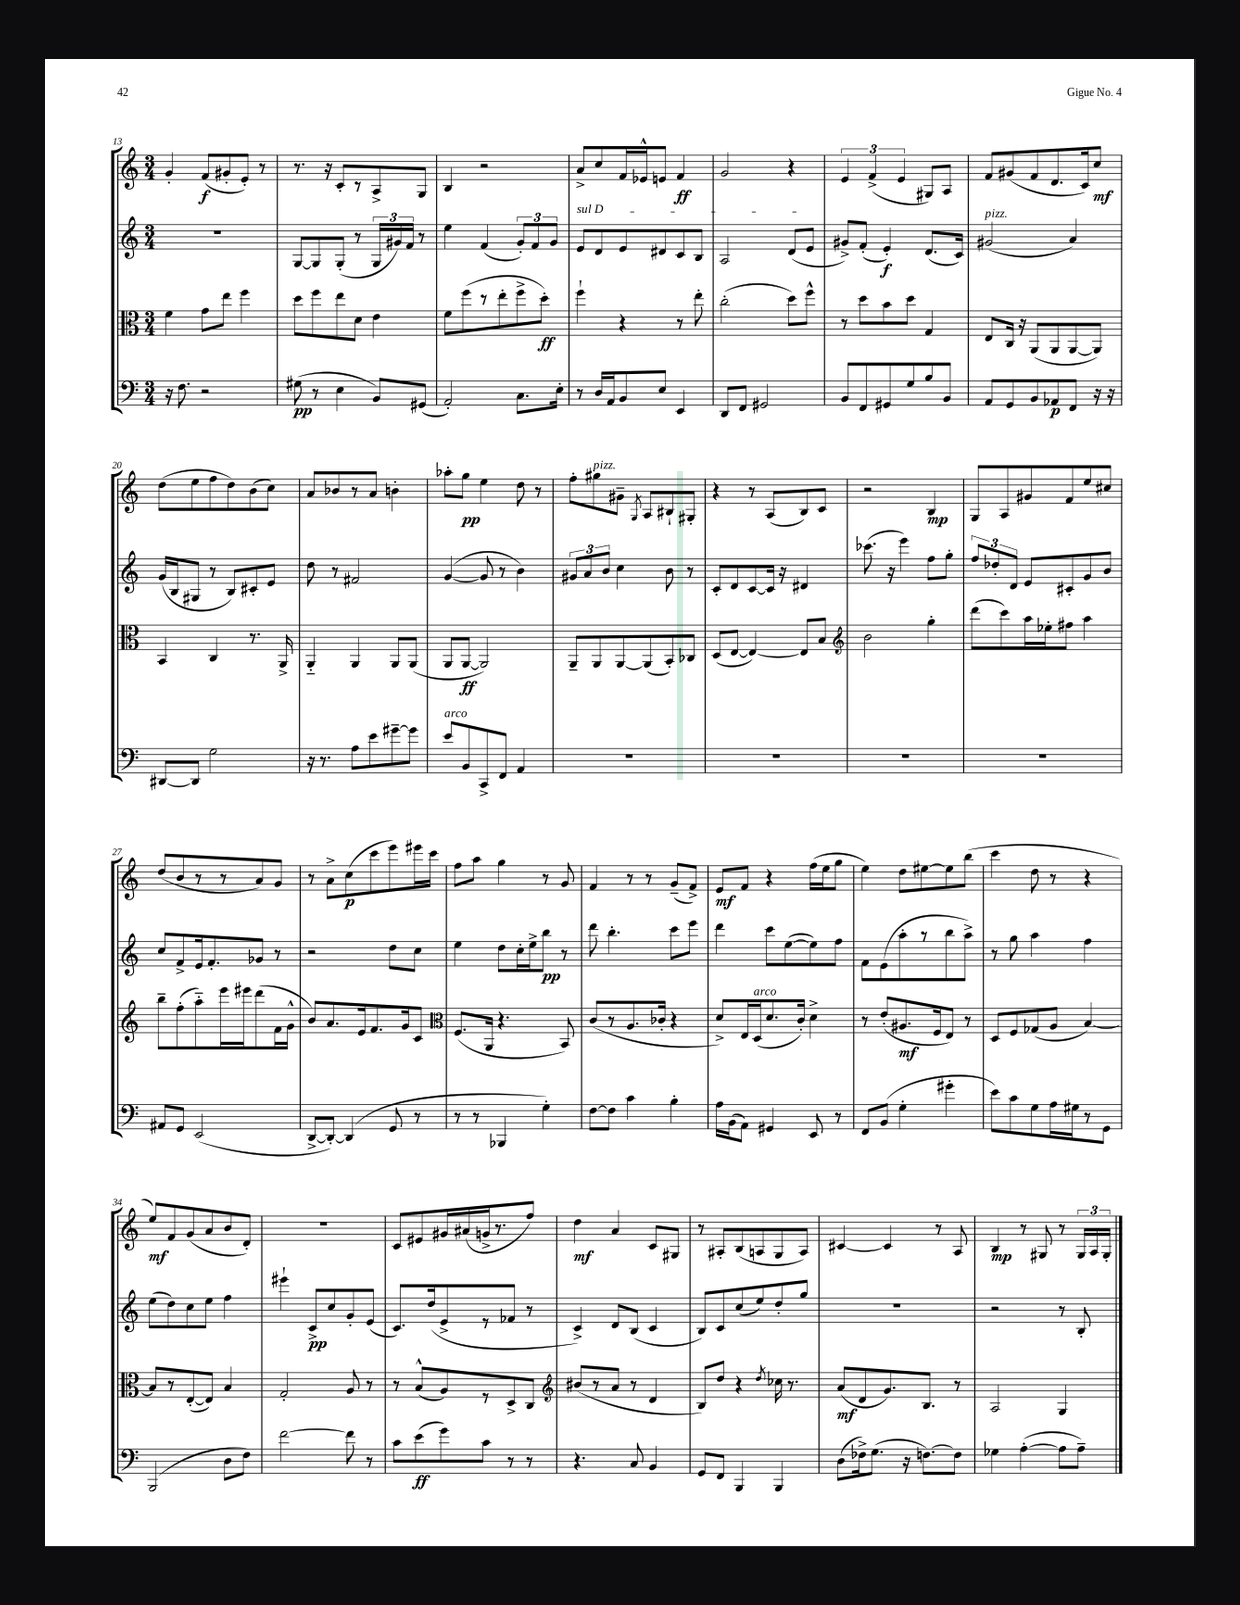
<<
\new StaffGroup <<
\new Staff = "s0" {
    \clef treble \key c \major \numericTimeSignature \time 3/4
    \autoBeamOff g'4-. f'8[\f( gis'8-. e'8]-.) r8 |
    r8. r16 c'8[-. r8 a8-> g8] |
    b4 r2 |
    a'8[-> c''8 f'16 ees'16-^ e'8] f'4\ff |
    g'2 r4 |
    \tuplet 3/2 { e'4 f'4->( e'4 } gis8[) a8] |
    f'8[ gis'8( f'8 d'8. c'16) c''8]\mf |
    d''8[( e''8 f''8 d''8) b'8( c''8]) |
    a'8[ bes'8 r8 a'8] b'4-. |
    aes''8[-. g''8]\pp e''4 d''8 r8 |
    f''8[-. gis''8^\markup { \italic "pizz." } gis'8]-- \acciaccatura { g8 } a8[ bis8-! gis8]-. |
    r4 r8 a8[( b8) c'8] |
    r2 b4\mp |
    g8[ a8 gis'8 f'8 e''8 cis''8] |
    d''8[( b'8 r8 r8 a'8) g'8] |
    r8 a'8[-> c''8\p( c'''8 e'''8) eis'''16 c'''16] |
    f''8[ a''8] g''4 r8 g'8 |
    f'4 r8 r8 g'8[--( f'8]->) |
    e'8[\mf f'8] r4 f''16[( e''16 g''8] |
    e''4) d''8[ eis''8~ eis''8 b''8]( |
    c'''4 d''8 r8 r4 |
    e''8[\mf) f'8 g'8( a'8 b'8 d'8]-.) |
    R2. |
    c'8[ eis'8 gis'16 ais'16( g'16-> r8. f''8]) |
    d''4\mf a'4 c'8[ gis8] |
    r8 ais8[-. b8( a8 g8 a8]) |
    cis'4~ cis'4 r8 a8 |
    b4\mp r8 gis8 r8 \tuplet 3/2 { gis16[ a16 gis16]-. } \bar "|." |
}
\new Staff = "s1" {
    \clef treble \key c \major \numericTimeSignature \time 3/4
    \autoBeamOff R2. |
    g8[~ g8 g8]-.( r8 \tuplet 3/2 { g16[ gis'16) f'16] } r8 |
    e''4 f'4( \tuplet 3/2 { g'8[-.) f'8 g'8] } |
    \once \override TextSpanner.bound-details.left.text = \markup { \italic "sul D" } e'8[\startTextSpan d'8 e'8 dis'8 c'8 b8] |
    a2 d'8[( e'8]\stopTextSpan |
    gis'8[->) f'8]-.( e'4-.\f) d'8.[( c'16]) |
    gis'2^\markup { \italic "pizz." }( a'4) |
    g'16[( b16 gis8] r8 b8[) cis'8-. e'8] |
    d''8 r8 fis'2 |
    g'4~( g'8 r8 b'4) |
    \tuplet 3/2 { gis'8[ a'8 b'8] } c''4 b'8 r8 |
    c'8[-. d'8 c'8~ c'16] r16 dis'4 |
    ces'''8.( r16 e'''4) f''8[ g''8]-. |
    \tuplet 3/2 { f''8[ des''8-. d'8] } e'8[ cis'8-. g'8 b'8] |
    c''8[ f'8-> e'16 f'8.-. ges'8] r8 |
    r2 d''8[ c''8] |
    e''4 d''8[ c''16-. e''16-> b''8]\pp r8 |
    d'''8 b''4.-. c'''8[ e'''8] |
    d'''4 c'''8[ e''8~( e''8) f''8] |
    f'8[ e'8( a''8-. r8 b''8 a''8]->) |
    r8 g''8 a''4 f''4 |
    e''8[( d''8) c''8 e''8] f''4 |
    eis'''4-! c'8[->\pp c''8 g'8-. e'8]( |
    c'8.[) d''16( e'8-> r8 fes'8] r8 |
    c'4->) d'8[ b8]( c'4 |
    b8[) c'8 c''8( e''8) d''8-. g''8] |
    R2. |
    r2 r8 b8-. \bar "|." |
}
\new Staff = "s2" {
    \clef alto \key c \major \numericTimeSignature \time 3/4
    \autoBeamOff f'4 g'8[ e''8] f''4 |
    d''8[ f''8 e''8 d'8] e'4 |
    f'8[ f''8( r8 e''8-. f''8-> d''8]-.\ff) |
    f''4-! r4 r8 e''8-. |
    c''2-.( d''8[) f''8]-^ |
    r8 d''8[ b'8 d''8] g4 |
    e8[ c16] r16 a,8[( a,8 a,8~ a,8]) |
    b,4 c4 r8. a,16-> |
    a,4-_ a,4 a,8[ a,8]( |
    a,8[ a,8]~\ff a,2) |
    a,8[-- a,8 a,8~ a,8( b,8-.) ces8] |
    d8[( e8]~ e4~) e8[ b8] |
    \clef treble b'2 g''4-. |
    d'''8[( c'''8) a''16 ees''16-. fis''8] a''4 |
    b''8[-- f''8-.( a''8-_) e'''16 eis'''16 d'''8( f'16 g'16]-^ |
    b'8[) a'8. e'16 f'8. g'16 c'8] |
    \clef alto f8.[( a,16] r4. b,8) |
    c'8[( r8 a8. ces'16]-. r4 |
    d'8[->) e16 d16^\markup { \italic "arco" }( d'8. c'16]-.) d'4-> |
    r8 e'8[-.( ais8.\mf f16 e8]) r8 |
    d8[ f8 ges8( a8] b4~) |
    b8[ r8 e8~-.( e8]) b4 |
    g2-. a8 r8 |
    r8 b8[-^( a8) r8 d8-> c8] |
    \clef treble bis'8[( r8 a'8] r8 d'4 |
    b8[) d''8] r4 \acciaccatura { d''8 } ces''16 r8. |
    a'8[\mf( d'8 g'8.) b8.] r8 |
    a2 g4 \bar "|." |
}
\new Staff = "s3" {
    \clef bass \key c \major \numericTimeSignature \time 3/4
    \autoBeamOff r16 f8. r2 |
    gis8\pp( r8 e4 b,8[) gis,8]( |
    a,2-.) c8.[ e16]-. |
    r8 d16[ a,16 b,8 e8] e,4 |
    d,8[ f,8] gis,2 |
    b,8[ f,8 gis,8 g8 b8 b,8] |
    a,8[ g,8 b,8 aes,8\p f,8] r16 r16 |
    dis,8[~ dis,8] g2 |
    r16 r8. a8[ e'8 gis'8~-- gis'8] |
    e'8[^\markup { \italic "arco" } b,8 c,8-> f,8] a,4 |
    R2. |
    R2. |
    R2. |
    R2. |
    ais,8[ g,8] e,2( |
    d,8[~-> d,8]~-.) d,4( g,8 r8 |
    r8 r8 bes,,4 g4-.) |
    f8[~ f8] c'4 b4-. |
    a16[ b,16( a,8]) gis,4 e,8 r8 |
    f,8[ b,8]( g4-. gis'4-. |
    e'8[) c'8 g8 a16 gis16 r8 g,8] |
    b,,2( d8[ f8]) |
    f'2~ f'8 r8 |
    c'8[ e'8\ff( g'8) c'8] r8 r8 |
    r4. c8 b,4 |
    g,8[ f,8] b,,4 b,,4 |
    d8[( fes16->) g8.]( r16 f8.[~) f8] |
    ges4 a4~-.( a8[ a8]--) \bar "|." |
}
>>
>>
\layout { \context { \Score currentBarNumber = #13 } }
